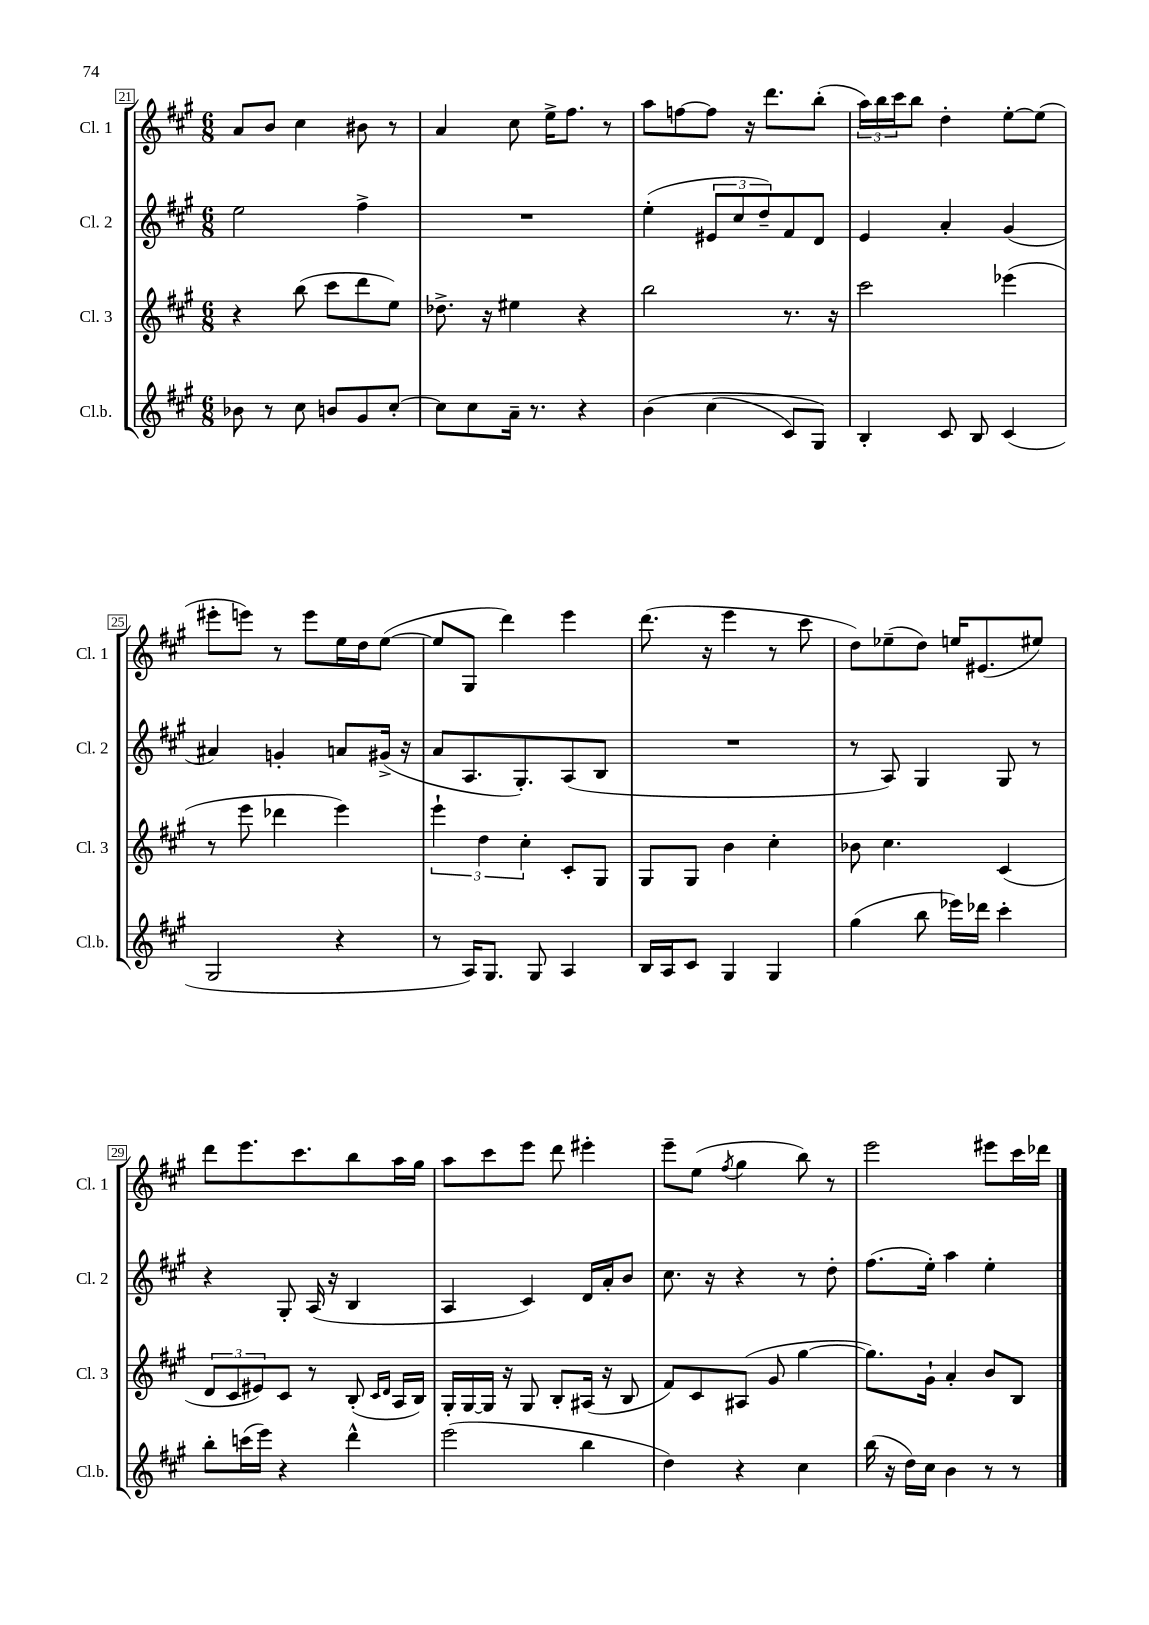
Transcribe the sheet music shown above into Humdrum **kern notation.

**kern	**kern	**kern	**kern
*staff4	*staff3	*staff2	*staff1
*clefG2	*clefG2	*clefG2	*clefG2
*k[f#c#g#]	*k[f#c#g#]	*k[f#c#g#]	*k[f#c#g#]
*M6/8	*M6/8	*M6/8	*M6/8
8b-	4r	2ee	8a
8r	.	.	8b
8cc#	(8bb	.	4cc#
8b	8ccc#	.	.
8g#	8ddd	4ff#^	8b#
[8cc#'	8ee)	.	8r
=	=	=	=
8cc#]	8.dd-^	2.r	4a
8cc#	.	.	.
.	16r	.	.
16a~	4ee#	.	8cc#
8.r	.	.	.
.	.	.	16ee^
.	.	.	8.ff#
4r	4r	.	.
.	.	.	8r
=	=	=	=
&(4b	2bb	(4ee'	8aa
.	.	.	[8ff
(4cc#	.	12e#	8ff]
.	.	12cc#	.
.	.	.	16r
.	.	12dd~)	.
.	.	.	8.ddd
8c#)	8.r	8f#	.
8G#&)	.	8d	(8bb'
.	16r	.	.
=	=	=	=
4B'	2ccc#	4e	24aa)
.	.	.	24bb
.	.	.	24ccc#
.	.	.	8bb
8c#	.	4a'	4dd'
8B	.	.	.
(4c#	(4eee-	(4g#	[8ee'
.	.	.	(8ee]
=	=	=	=
2G#	8r	4a#)	8eee#'
.	8eee	.	8eee)
.	4ddd-	4g'	8r
.	.	.	8eee
4r	4eee)	8a	16ee
.	.	.	16dd
.	.	(16g#^	([8ee
.	.	16r	.
=	=	=	=
8r	6eee`	8a	8ee]
16A)	.	8.A	8G#
.	6dd	.	.
8.G#	.	.	.
.	.	.	4ddd)
.	.	8.G#')	.
.	6cc#'	.	.
8G#	.	.	.
4A	8c#'	(8A	4eee
.	8G#	8B	.
=	=	=	=
16B	8G#	2.r	(8.ddd
16A	.	.	.
8c#	8G#	.	.
.	.	.	16r
4G#	4b	.	4eee
4G#	4cc#'	.	8r
.	.	.	8ccc#
=	=	=	=
(4gg#	8b-	8r	8dd)
.	4.cc#	8A)	(8ee-~
8bb	.	4G#	8dd)
16eee-)	.	.	16ee
16ddd-	.	.	(8.e#
4ccc#'	(4c#	8G#	.
.	.	8r	8ee#)
=	=	=	=
8bb'	12d	4r	8ddd
.	12c#	.	.
(16ccc	.	.	8.eee
.	12e#)	.	.
16eee)	.	.	.
4r	8c#	8G#'	.
.	.	.	8.ccc#
.	8r	(16A	.
.	.	16r	.
4ddd^^	(8B'	4B	8bb
.	16qqc#	.	.
.	16qqd	.	.
.	16A	.	16aa
.	16B)	.	16gg#
=	=	=	=
(2eee	16G#'	4A	8aa
.	[16G#	.	.
.	16G#]	.	8ccc#
.	16r	.	.
.	8G#	4c#)	8eee
.	8B'	.	8ddd
4bb	(16A#	16d	4eee#'
.	16r	16a'	.
.	8B	8b	.
=	=	=	=
4dd)	8f#)	8.cc#	8eee~
.	8c#	.	(8ee
.	.	16r	.
.	.	.	8qff#
4r	(8A#	4r	4gg#
.	8g#	.	.
4cc#	[4gg#	8r	8bb)
.	.	8dd'	8r
=	=	=	=
(16bb	8.gg#])	(8.ff#	2eee
16r	.	.	.
16dd)	.	.	.
16cc#	16g#`	16ee')	.
4b	4a'	4aa	.
8r	8b	4ee'	8eee#
8r	8B	.	16ccc#
.	.	.	16ddd-
==	==	==	==
*-	*-	*-	*-
